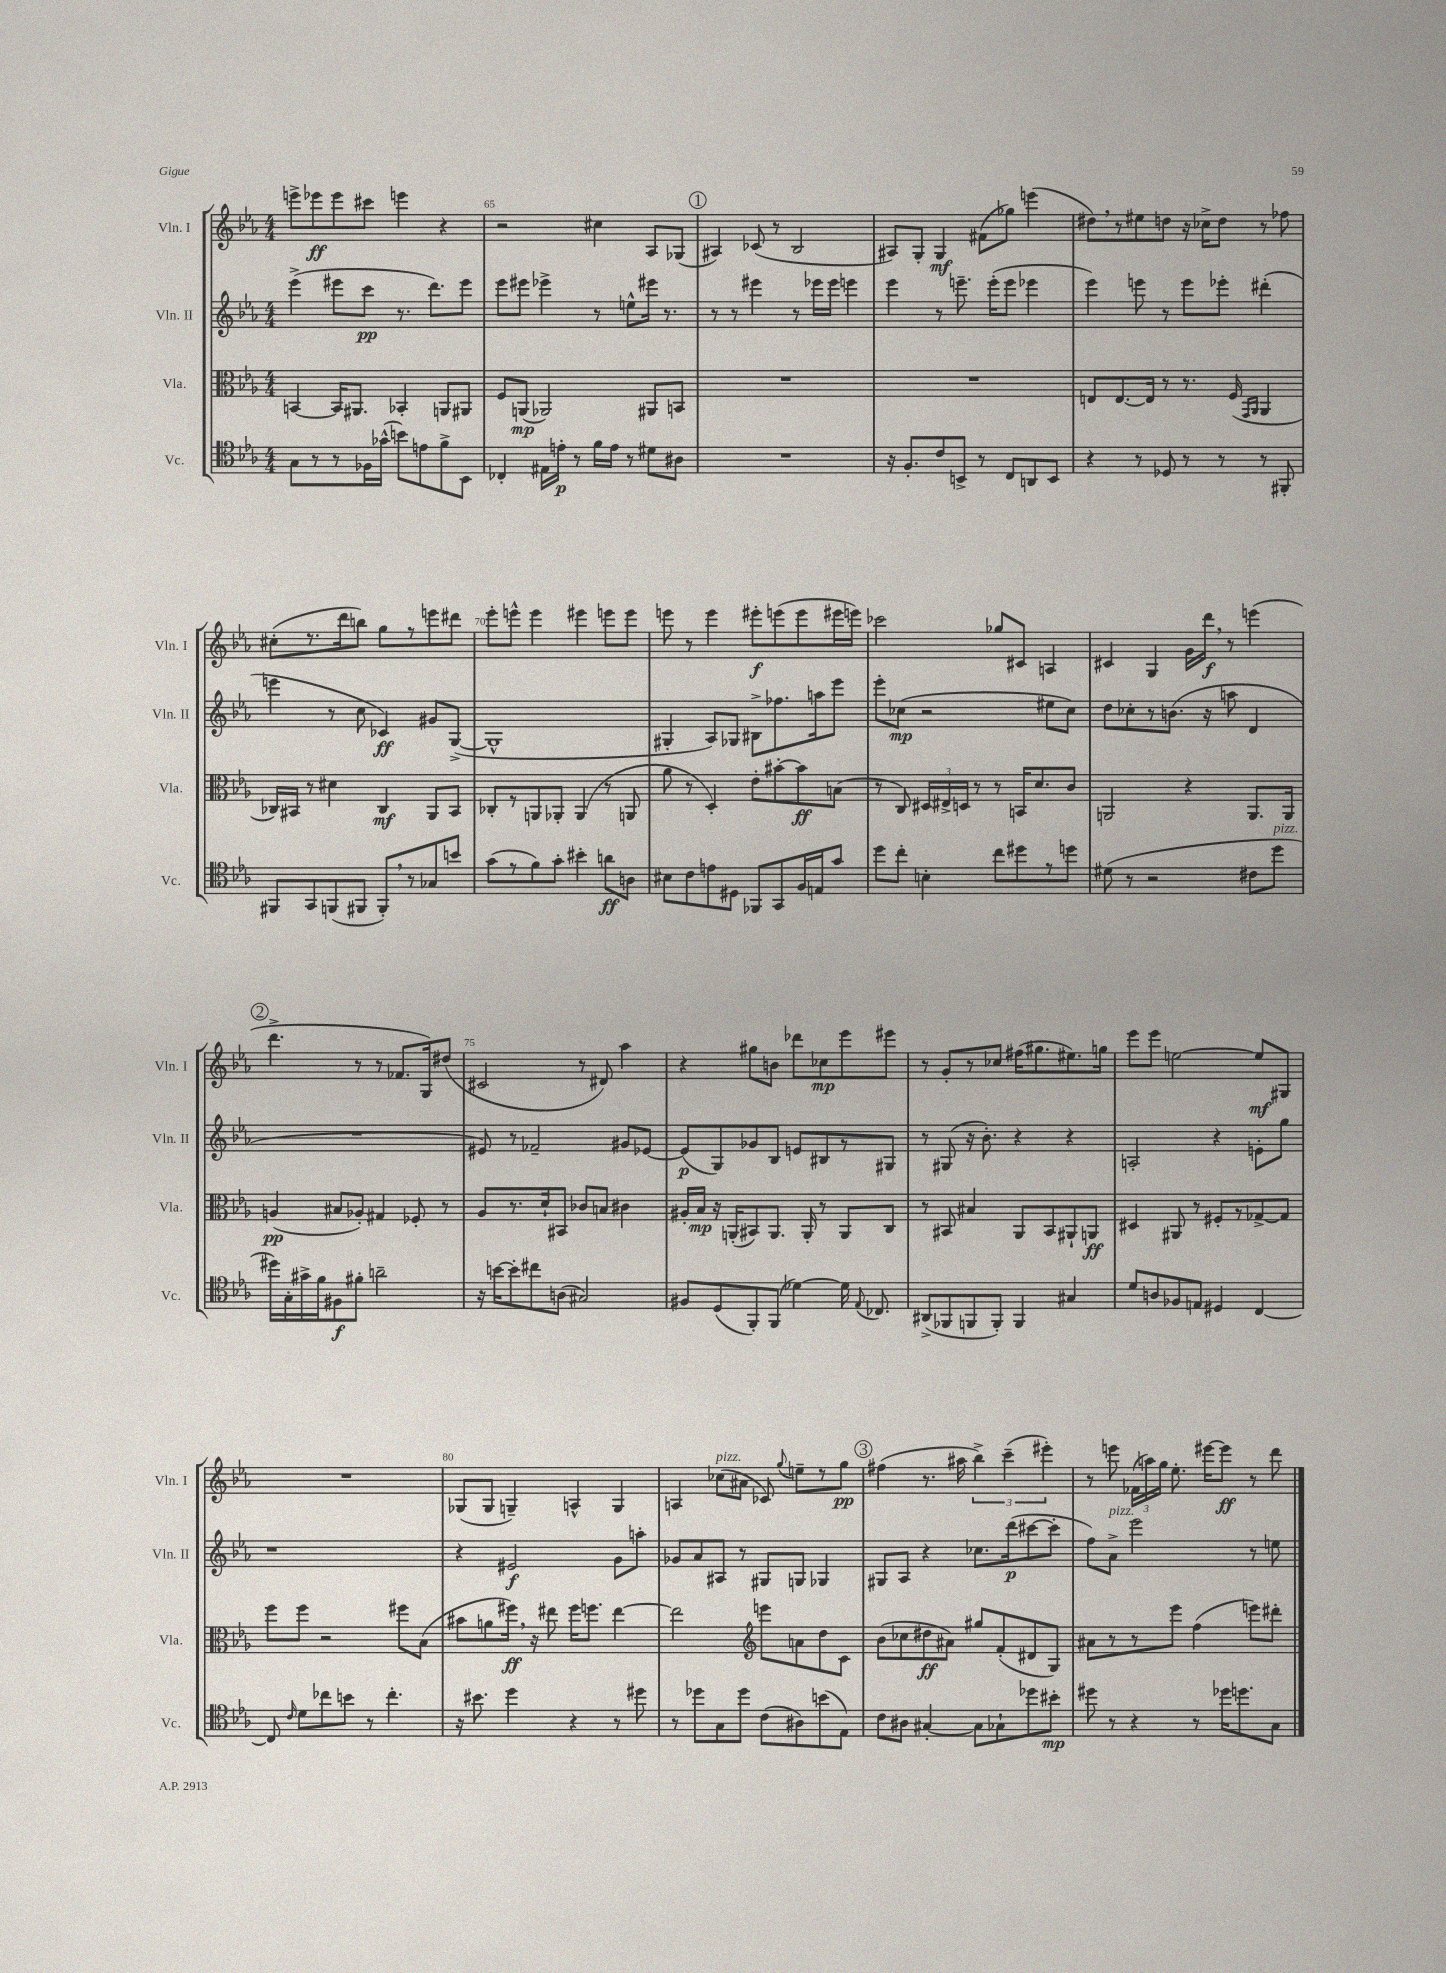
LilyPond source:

<<
\new StaffGroup <<
\new Staff = "s0" \with { instrumentName = "Vln. I" shortInstrumentName = "Vln. I" } {
    \clef treble \key ees \major \numericTimeSignature \time 4/4
    \autoBeamOff e'''8[-> ees'''8\ff ees'''8 cis'''8] e'''4 r4 |
    r2 cis''4 aes8[ ges8]( |
    \mark \markup { \circle "1" } ais4) ces'8( r8 bes2 |
    ais8[) g8]-. g4\mf fis'8[( ges''8]) e'''4( |
    dis''8[) \breathe r8 eis''8 d''8] r16 ces''16[-> d''8] r8 fes''8 |
    cis''8[-.( r8. d'''16 b''8]) g''8[ r8 e'''8 dis'''8] |
    ees'''8[-. e'''8]-^ e'''4 eis'''4 e'''8[ e'''8] |
    e'''8 r8 e'''4 eis'''8[-.\f e'''8( e'''8 eis'''16 e'''16]) |
    ces'''2 ges''8[ cis'8] a4 |
    cis'4 g4 g'16[ d'''16]\f \breathe r8 e'''4( |
    \mark \markup { \circle "2" } d'''4.-> r8 r8 fes'8.[ g16) dis''8]( |
    cis'2 r8 dis'8) aes''4 |
    r4 gis''8[ b'8] des'''8[ ces''8\mp ees'''8 eis'''8] |
    r8 g'8[-. r8 ces''8] fis''16[( gis''8. eis''8.) g''16] |
    ees'''8[ ees'''8] e''2~ e''8[\mf gis8] |
    R1 |
    ges8[( ges8] g4--) a4-^ g4 |
    a4 ces''8[^\markup { \italic "pizz." }( ais'8] ces'8) \appoggiatura { g''8 } e''8[-- r8 g''8]\pp |
    \mark \markup { \circle "3" } fis''4( r8. ais''16 \tuplet 3/2 { bes''4->) c'''4--( eis'''4-.) } |
    r8 e'''8 \tuplet 3/2 { fes'16[( a''16) g''16] } ees''8.-. eis'''16[~ eis'''8]\ff r8 d'''8 \bar "|." |
}
\new Staff = "s1" \with { instrumentName = "Vln. II" shortInstrumentName = "Vln. II" } {
    \clef treble \key ees \major \numericTimeSignature \time 4/4
    \autoBeamOff ees'''4->( eis'''8[ c'''8]\pp r8. d'''8.[) eis'''8] |
    ees'''8[ eis'''8] ees'''4-> r8 e''8[-^ eis'''16] r8. |
    \mark \markup { \circle "1" } r8 r8 eis'''4 r8 ees'''16[ ees'''16] e'''4 |
    ees'''4 r8 e'''8.-- e'''16[-.( e'''8] ees'''4 |
    ees'''4) e'''8 r8 e'''8[ ees'''8]-. dis'''4-.( |
    e'''4 r8 c''8 ces'4\ff) gis'8[ g8]~->( |
    g1-^ |
    gis4-. aes8[) ges8] bis8[-> fes''8. a''16 ees'''8] |
    ees'''8[-. ces''8]\mp( r2 eis''8[ ces''8]) |
    d''8[ ces''8-. r8 b'8.]( r16 a''8 d'4 |
    \mark \markup { \circle "2" } R1 |
    eis'8) r8 fes'2-- gis'8[ ees'8]~ |
    ees'8[\p( g8) ges'8 bes8] e'8[ bis8 r8 gis8] |
    r8 gis8( r16 bes'8.-.) r4 r4 |
    a2-. r4 e'8[-. g''8] |
    r1 |
    r4 eis'2\f g'8[ a''8]-. |
    ges'8[ aes'8 ais8] r8 gis8[ g8] ges4 |
    \mark \markup { \circle "3" } gis8[ aes8] r4 ces''8.[ d'''16\p( cis'''8~ cis'''8]-. |
    f''8[) aes'8]->^\markup { \italic "pizz." } ees'''2 r8 e''8 \bar "|." |
}
\new Staff = "s2" \with { instrumentName = "Vla." shortInstrumentName = "Vla." } {
    \clef alto \key ees \major \numericTimeSignature \time 4/4
    \autoBeamOff b,4~ b,16[ ais,8.] bes,4-. a,8[ ais,8] |
    f8[ a,8]\mp( aes,2) ais,8[ b,8] |
    \mark \markup { \circle "1" } R1 |
    R1 |
    e8[ e8.~ e16] r8 r8. f16( \grace { g,16[ aes,16] } aes,4 |
    ces16[) bis,16] r8 dis'4 ces4\mf aes,8[ bis,8] |
    ces8[-. r8 a,8 aes,8]-. aes,4( r8 a,8 |
    aes'8 r8 d4-.) ees'8[-. bis'8~-. bis'8\ff b8]( |
    r8 c8) \tuplet 3/2 { dis16[ eis16-> d16] } r8 r8 b,16[ d'8. c'8] |
    a,2 r4 a,8.[ a,16] |
    \mark \markup { \circle "2" } a4\pp( bis8[ aes8]-.) gis4 fes8-. r8 |
    aes8[ r8. d'16-! bis,8] ces'8[ b8] cis'4 |
    ais16[-. bes16]\mp r16 a,16[-.( bis,8) a,8.] a,16-. r8 a,8[ c8] |
    r8 bis,8 bis4 aes,8[ bis,8 ais,8-! a,8]\ff |
    dis4 ais,8 r8 fis8[-. r8 ges8~-> ges8] |
    f''8[ f''8] r2 fis''8[ bes8]( |
    bis'8[ a'8 fis''16]\ff) \breathe r16 eis''8 fis''16[ f''8.] eis''4~ |
    eis''2 \clef treble e'''8[ a'8 d''8 c'8] |
    \mark \markup { \circle "3" } bes'8[( ces''8 dis''8\ff ais'8]) gis''8[ f'8-.( dis'8 g8]) |
    ais'8[ r8 r8 ees'''8] f''4( e'''8[) dis'''8]-. \bar "|." |
}
\new Staff = "s3" \with { instrumentName = "Vc." shortInstrumentName = "Vc." } {
    \clef tenor \key ees \major \numericTimeSignature \time 4/4
    \autoBeamOff g8[ r8 r8 fes16 ges'16]-^( b'8[) e'8 f'8-> bes,8] |
    ces4-. eis16[ e'16]-.\p r8 f'16[ e'16] r8 dis'8[ ais8] |
    \mark \markup { \circle "1" } R1 |
    r16 f8.[-. c'8 b,8]-> r8 c8[ a,8 b,8] |
    r4 r8 des8 r8 r8 r8 fis,8-. |
    fis,8[ g,8 f,8( fis,8] fis,8[-.) \breathe r8 ges8 b'8] |
    g'8[( r8 f'8) g'8]-. bis'4-. a'8[\ff a8] |
    bis8[ c'8 e'8 dis8] fes,8[ g,8 f16 e16 g'8] |
    d''8[ c''8]-. b4-. c''8[ dis''8 r8 d''8] |
    dis'8( r8 r2 cis'8[ d''8]^\markup { \italic "pizz." } |
    \mark \markup { \circle "2" } dis''16[) g16-. gis'16-> f'16 fis8\f fis'8]-. a'2-- |
    r16 b'16[~ b'8-. cis''8 a8]( gis2) |
    fis8[ d8( f,8-.) f,8]( des'4~) des'16 \appoggiatura { ees8 } ces8. |
    ais,8[->( fes,8 f,8 f,8]-.) f,4 gis4 |
    d'8[ a8 fes8 e8] dis4 c4~ |
    c8 \grace { c'16 } d'8[ ces''8 b'8] r8 ces''4.-. |
    r16 bis'8. d''4 r4 r8 dis''8 |
    r8 des''8[ g8 des''8] c'8[( ais8) b'8( ees8]) |
    \mark \markup { \circle "3" } c'8[ ais8] gis4~-. gis8[ ges8-! des''8 bis'8]-.\mp |
    dis''8 r8 r4 r8 des''16[ d''8. g8] \bar "|." |
}
>>
>>
\layout { \context { \Score currentBarNumber = #64 \override BarNumber.break-visibility = ##(#f #t #t) barNumberVisibility = #(every-nth-bar-number-visible 5) } }
